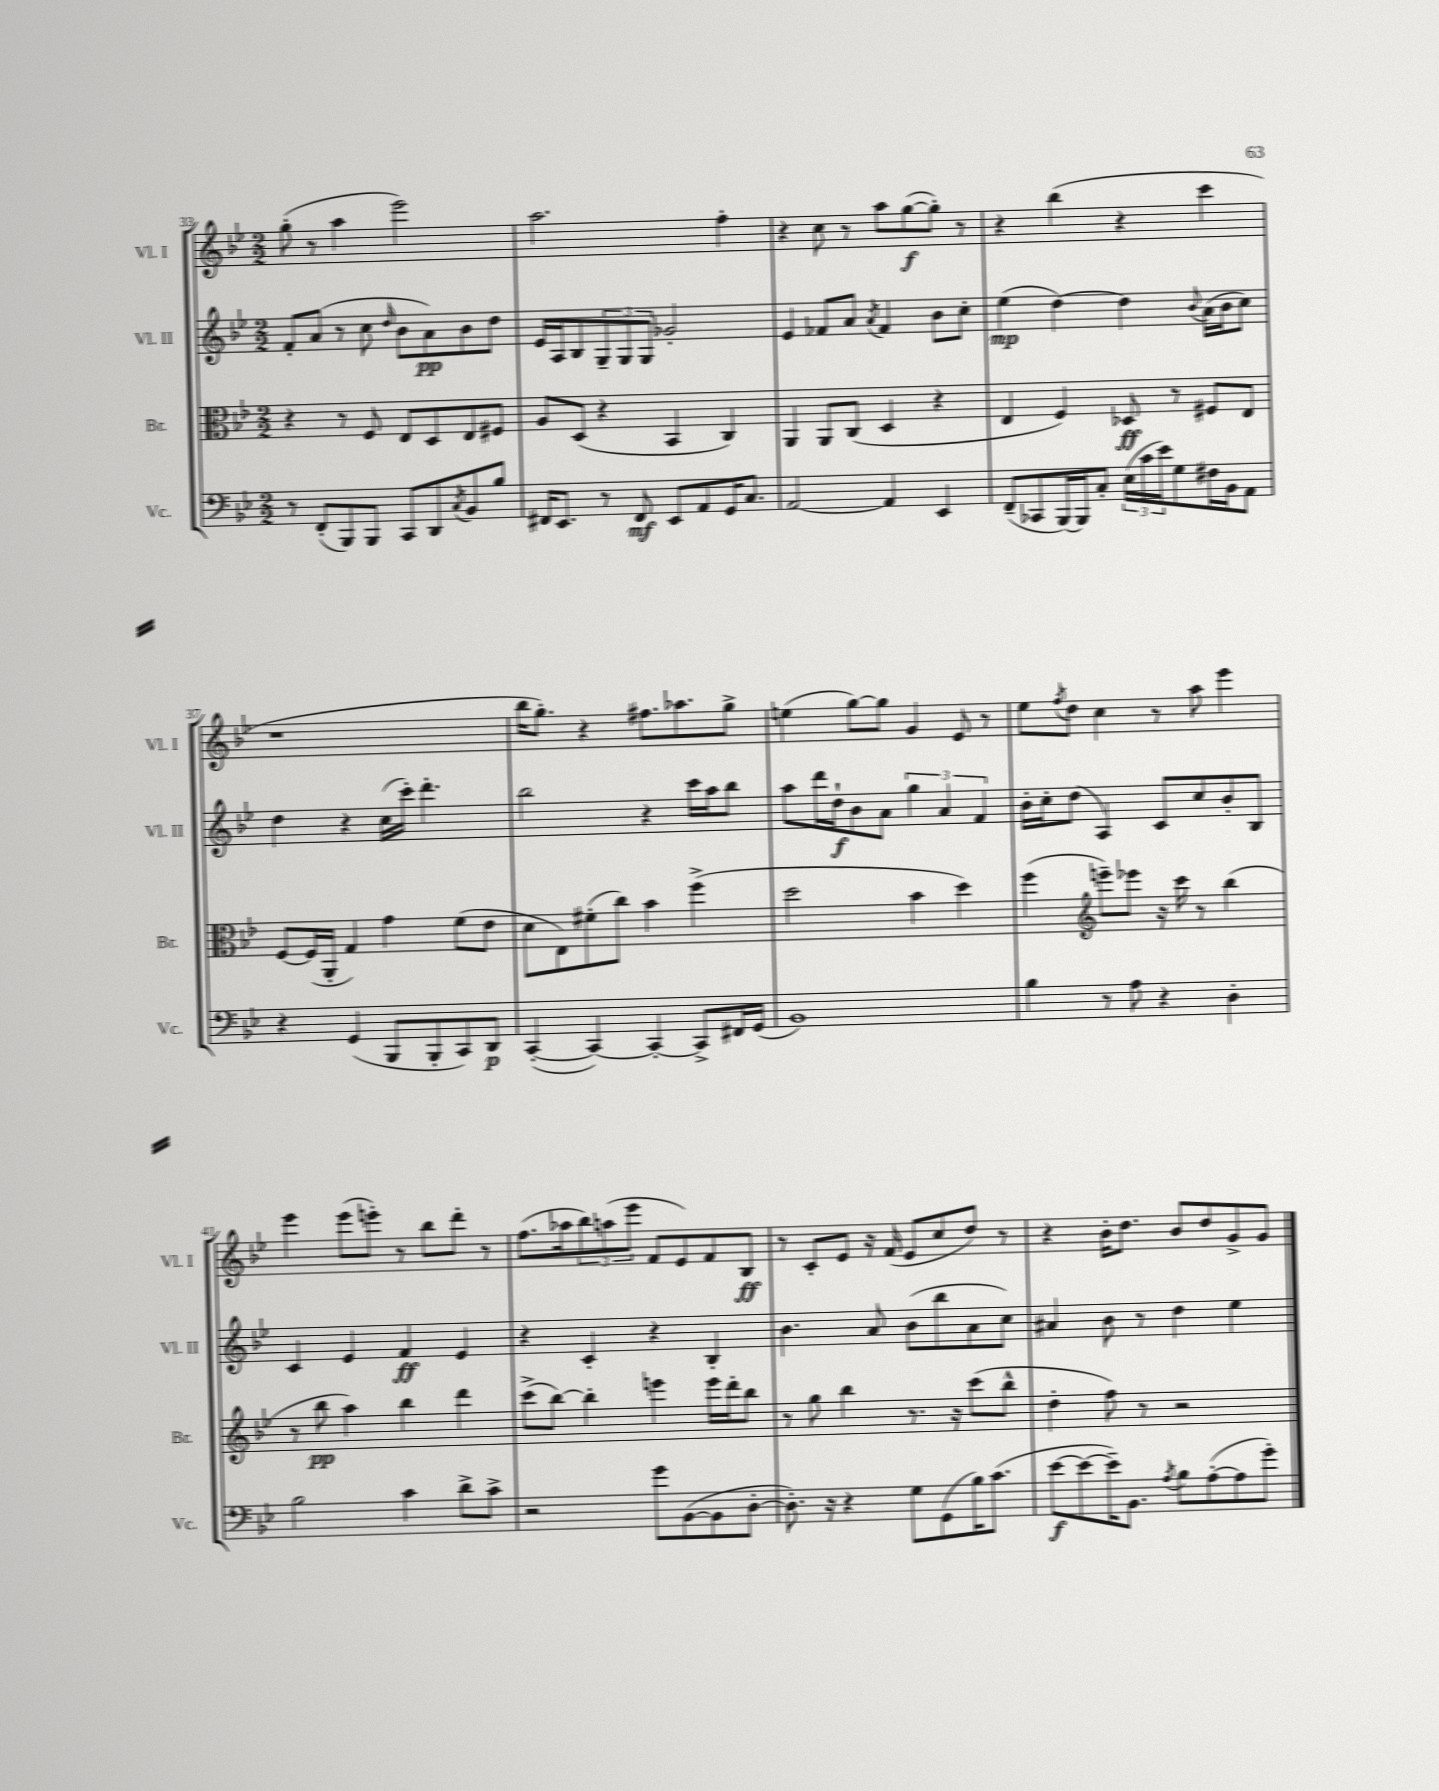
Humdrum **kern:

**kern	**kern	**kern	**kern
*staff4	*staff3	*staff2	*staff1
*clefF4	*clefC3	*clefG2	*clefG2
*k[b-e-]	*k[b-e-]	*k[b-e-]	*k[b-e-]
*M2/2	*M2/2	*M2/2	*M2/2
8r	4r	8f'	(8gg'
(8FF'	.	(8a	8r
8BBB-)	8r	8r	4aa
8BBB-	8F	8cc	.
.	.	16qqdd	.
8CC	8E-	8b-	2eee-)
8DD	8D	8a)	.
8qC	.	.	.
8BB-	8E-	8b-	.
8B-	8F#	8dd	.
=	=	=	=
16FF#	8A	16e-	2.aa
8.EE-	.	16A	.
.	(8D	8B-	.
8r	4r	12G~	.
.	.	12G	.
8FF#	.	.	.
.	.	12G	.
8EE-	4BB-	2g-'	.
8AA	.	.	.
16GG	4C)	.	4ff'
8.C	.	.	.
=	=	=	=
[2AA	4AA	4e-	4r
.	8AA	8f-	8cc
.	(8C	8a	8r
.	.	8qa	.
4AA]	4D	4f-	8aa
.	.	.	([8gg
4EE-	4r	8b-	8gg'])
.	.	8cc'	8r
=	=	=	=
(8FF~	4E-	(4ee-	4r
8CC-	.	.	.
[16BBB-)	4F)	[4dd)	(4bb-
16BBB-]	.	.	.
8C'	.	.	.
(24E-	8D-	4dd]	4r
24c	.	.	.
24e-)	.	.	.
8G	8r	.	.
.	.	8qqb-	.
16F#	8F#	(16a	4ccc
16BB-	.	16b-	.
8AA	8E-	8cc)	.
=	=	=	=
4r	[8F	4dd	1r
.	(16F]	.	.
.	16AA'	.	.
(4GG	4G)	4r	.
8BBB-	4g	(16cc	.
.	.	16ccc')	.
8BBB-'	.	4.ddd'	.
8CC)	(8f	.	.
8DD	8e-	.	.
=	=	=	=
([4CC'	8d	2bb-	16bb-
.	.	.	8.gg')
.	8E-)	.	.
4CC_)	(8f#'	.	4r
.	8cc)	.	.
4CC'_	4b-	4r	8.ff#
.	.	.	8.aa-
8CC^]	(4ff^	16ccc	.
.	.	16aa	.
16FF#	.	8bb-	8gg^
(16GG	.	.	.
=	=	=	=
1BB-)	2dd	8aa	(4ee
.	.	16ddd	.
.	.	16dd`	.
.	.	8b-	[8gg)
.	.	8a	8gg]
.	4b-	6gg	4g
.	.	6a	.
.	4dd)	.	8e-
.	.	6f	.
.	.	.	8r
=	=	=	=
4B-	(4ff	16b-'	8ee-
.	.	16cc'	.
.	.	.	8qff
.	.	(8dd	8dd
*	*clefG2	*	*
8r	8eee~)	4A)	4cc
8A	8eee-	.	.
4r	16r	8c	8r
.	16ccc	.	.
.	8r	8cc	8aa
4D'	(4bb-	8b-'	4eee-
.	.	8B-	.
=	=	=	=
2B-	8r	4c	4eee-
.	8bb-	.	.
.	4aa)	4e-	(8eee-
.	.	.	8eee')
4c	4bb-	4f	8r
.	.	.	8bb-
8d^	4ddd	4e-	8ddd'
8c^	.	.	8r
=	=	=	=
2r	(8ccc^	4r	(8.ff
.	[8bb-)	.	.
.	.	.	16aa-
.	4bb-']	4c'	12bb-)
.	.	.	(12aa
.	.	.	12eee-
8g	4eee	4r	8f
([8BB-	.	.	8e-)
8BB-]	16eee	4B-'	8f
.	16ddd'	.	.
[8D'	8bb-	.	8B-
=	=	=	=
8.D'])	8r	4.b-	8r
.	8gg	.	8c'
16r	.	.	.
4r	4bb-	.	8e-
.	.	8a	16r
.	.	.	(16f
8G	8.r	(8b-	8e-
(8GG	.	8bb-	8cc
.	16r	.	.
16B-)	(8ccc	8a	8dd)
(8.c	.	.	.
.	8bb-^^	8cc)	8r
=	=	=	=
[8e-	4dd'	4a#	4r
8e-_	.	.	.
16e-~])	8ff)	8b-	16b-'
8.BB-	.	.	8.dd
.	8r	8r	.
8qA	.	.	.
8B-	2r	4dd	8b-
([8A'	.	.	8dd
8A]	.	4ee-	8g^
8g')	.	.	8g
==	==	==	==
*-	*-	*-	*-
